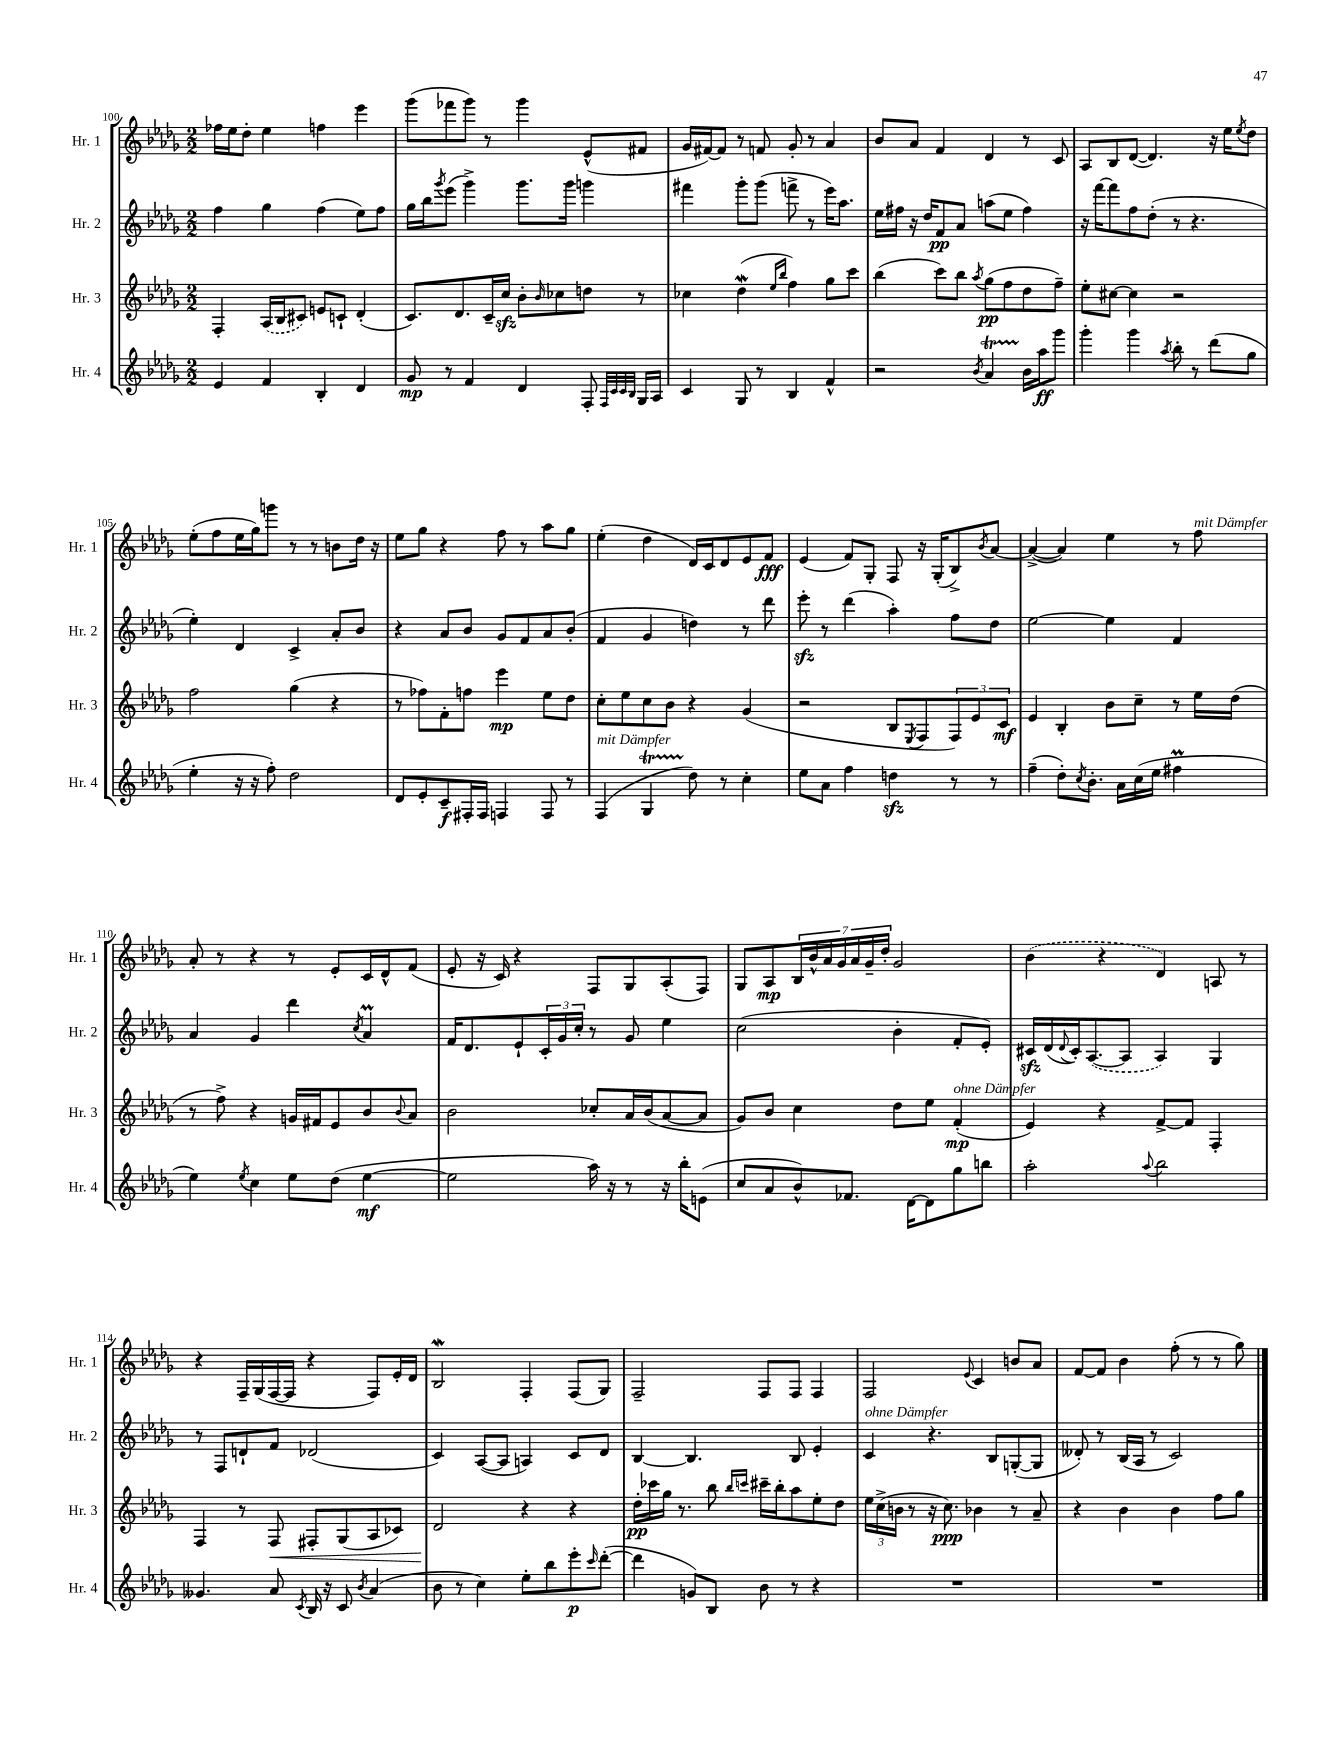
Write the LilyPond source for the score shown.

<<
\new StaffGroup <<
\new Staff = "s0" \with { instrumentName = "Hr. 1" shortInstrumentName = "Hr. 1" } {
    \clef treble \key des \major \numericTimeSignature \time 2/2
    fes''16 ees''16 des''8-. ees''4 f''4 ees'''4 |
    ges'''8( fes'''8 ges'''8) r8 ges'''4 ees'8-^( fis'8 |
    ges'16 fis'16~) fis'8 r8 f'8 ges'8-. r8 aes'4 |
    bes'8 aes'8 f'4 des'4 r8 c'8 |
    aes8 bes8 des'8~( des'4.) r16 ees''16 \acciaccatura { ees''8 } des''8 |
    ees''8-.( f''8 ees''16 ges''16) g'''8 r8 r8 b'8 des''16 r16 |
    ees''8 ges''8 r4 f''8 r8 aes''8 ges''8 |
    ees''4-.( des''4 des'16) c'16 des'8 ees'8 f'8\fff |
    ees'4( f'8) ges8-. f8 r16 ges16-.( bes8->) \acciaccatura { bes'8 } aes'8~ |
    aes'4~->( aes'4) ees''4 r8 f''8^\markup { \italic "mit Dämpfer" } |
    aes'8-. r8 r4 r8 ees'8-. c'16 des'16-^ f'8( |
    ees'8-. r16 c'16) r4 f8 ges8 aes8-.( f8) |
    ges8 aes8\mp \tuplet 7/4 { bes16 bes'16-^ aes'16 ges'16 aes'16 ges'16-- des''16-. } ges'2 |
    \once \slurDashed bes'4( r4 des'4) a8 r8 |
    r4 f16-- ges16( f16~ f16 r4 f8) ees'16-. des'16 |
    bes2\mordent f4-. f8( ges8) |
    f2-- f8 f8 f4 |
    f2 \appoggiatura { ees'8 } c'4 b'8 aes'8 |
    f'8~ f'8 bes'4 f''8-.( r8 r8 ges''8) \bar "|." |
}
\new Staff = "s1" \with { instrumentName = "Hr. 2" shortInstrumentName = "Hr. 2" } {
    \clef treble \key des \major \numericTimeSignature \time 2/2
    f''4 ges''4 f''4( ees''8) f''8 |
    ges''16 bes''16 \acciaccatura { ges'''8 } ees'''8( ges'''4->) ges'''8. ges'''16 g'''4 |
    fis'''4 ges'''8-. ges'''8( f'''8-> r8 ees'''16) aes''8. |
    ees''16 fis''16 r16 des''16 f'8\pp aes'8 a''8( ees''8 fis''4) |
    r16 f'''16~ f'''8 f''8 des''8-.( r8 r4. |
    ees''4-.) des'4 c'4-> aes'8-. bes'8 |
    r4 aes'8 bes'8 ges'8 f'8 aes'8 bes'8-.( |
    f'4 ges'4 d''4) r8 des'''8 |
    ees'''8-.\sfz r8 des'''4( aes''4-.) f''8 des''8 |
    ees''2~ ees''4 f'4 |
    aes'4 ges'4 des'''4 \acciaccatura { c''8 } aes'4\prall |
    f'16 des'8. ees'8-! \tuplet 3/2 { c'16-. ges'16 c''16-. } r8 ges'8 ees''4 |
    c''2( bes'4-. f'8-. ees'8-.) |
    cis'16\sfz des'16( \appoggiatura { des'8 } cis'16-.) \once \slurDashed aes8.~( aes8 aes4) ges4 |
    r8 f8 d'8-! f'8 des'2( |
    c'4) aes8~( aes8 a4) c'8 des'8 |
    bes4~ bes4. bes8 ees'4-. |
    c'4^\markup { \italic "ohne Dämpfer" } r4. bes8 g8~-.( g8 |
    deses'8-.) r8 bes16( aes16 r8 c'2) \bar "|." |
}
\new Staff = "s2" \with { instrumentName = "Hr. 3" shortInstrumentName = "Hr. 3" } {
    \clef treble \key des \major \numericTimeSignature \time 2/2
    f4-. \once \slurDashed aes16( bes16 cis'8) e'8 c'8-! des'4-.( |
    c'8.) des'8. c'16-- c''16\sfz bes'8-. \grace { bes'16 } ces''8 d''8 r8 |
    ces''4 des''4\mordent( \grace { ees''16 bes''16 } f''4) ges''8 c'''8 |
    bes''4( c'''8) bes''8 \acciaccatura { aes''8 } ges''8\pp( f''8 des''8 f''8--) |
    ees''8-. cis''8~ cis''4 r2 |
    f''2 ges''4( r4 |
    r8 fes''8) f'8-. f''8 ees'''4\mp ees''8 des''8 |
    c''8-. ees''8 c''8 bes'8 r4 ges'4( |
    r2 bes8 \acciaccatura { ees8 } f8 \tuplet 3/2 { f8) ees'8 c'8\mf } |
    ees'4 bes4-. bes'8 c''8-- r8 ees''16 des''16( |
    r8 f''8->) r4 g'16 fis'16 ees'8 bes'8 \appoggiatura { bes'8 } aes'8 |
    bes'2 ces''8-. aes'16 bes'16( aes'8~ aes'8 |
    ges'8) bes'8 c''4 des''8 ees''8 f'4-.\mp^\markup { \italic "ohne Dämpfer" }( |
    ees'4) r4 f'8~-> f'8 f4-. |
    f4 r8 f8\< fis8-. ges8( aes8 ces'8) |
    des'2\! r4 r4 |
    des''16-.\pp ces'''16 ges''16 r8. bes''8 \grace { bes''16 c'''16 } cis'''16-- bes''16-. aes''8 ees''8-. des''8 |
    \tuplet 3/2 { ees''16 c''16->( b'16 } r8 r16 c''8.\ppp) bes'4 r8 aes'8-- |
    r4 bes'4 bes'4 f''8 ges''8 \bar "|." |
}
\new Staff = "s3" \with { instrumentName = "Hr. 4" shortInstrumentName = "Hr. 4" } {
    \clef treble \key des \major \numericTimeSignature \time 2/2
    ees'4 f'4 bes4-. des'4 |
    ges'8\mp r8 f'4 des'4 f8-. \grace { f32 c'32 c'32 bes32 } ges16 aes16 |
    c'4 ges8 r8 bes4 f'4-^ |
    r2 \acciaccatura { bes'8 } aes'4\startTrillSpan bes'16\stopTrillSpan aes''16\ff ges'''8 |
    ges'''4-. ges'''4 \acciaccatura { aes''8 } bes''8-. r8 des'''8( ges''8 |
    ees''4-. r16 r16 f''8-.) des''2 |
    des'8 ees'8-. c'8--\f fis16-. fis16 f4 f8 r8 |
    f4^\markup { \italic "mit Dämpfer" }( ges4\startTrillSpan des''8\stopTrillSpan) r8 c''4-. |
    ees''8 aes'8 f''4 d''4\sfz r8 r8 |
    f''4--( des''8-.) \acciaccatura { c''8 } bes'8.-. aes'16 c''16( ees''16 fis''4\prall |
    ees''4) \acciaccatura { ees''8 } c''4 ees''8 des''8( ees''4~\mf |
    ees''2 aes''16) r16 r8 r16 bes''16-. e'8( |
    c''8 aes'8 bes'8-^) fes'8. des'16~ des'8 ges''8 b''8 |
    aes''2-. \appoggiatura { aes''8 } bes''2 |
    geses'4. aes'8 \acciaccatura { c'8 } bes16 r16 c'8 \acciaccatura { bes'8 } aes'4( |
    bes'8 r8 c''4) ees''8-. bes''8 ees'''8-.\p \grace { c'''16 } des'''8~-.( |
    des'''4 g'8) bes8 bes'8 r8 r4 |
    R1 |
    R1 \bar "|." |
}
>>
>>
\layout { \context { \Score currentBarNumber = #100 } }
